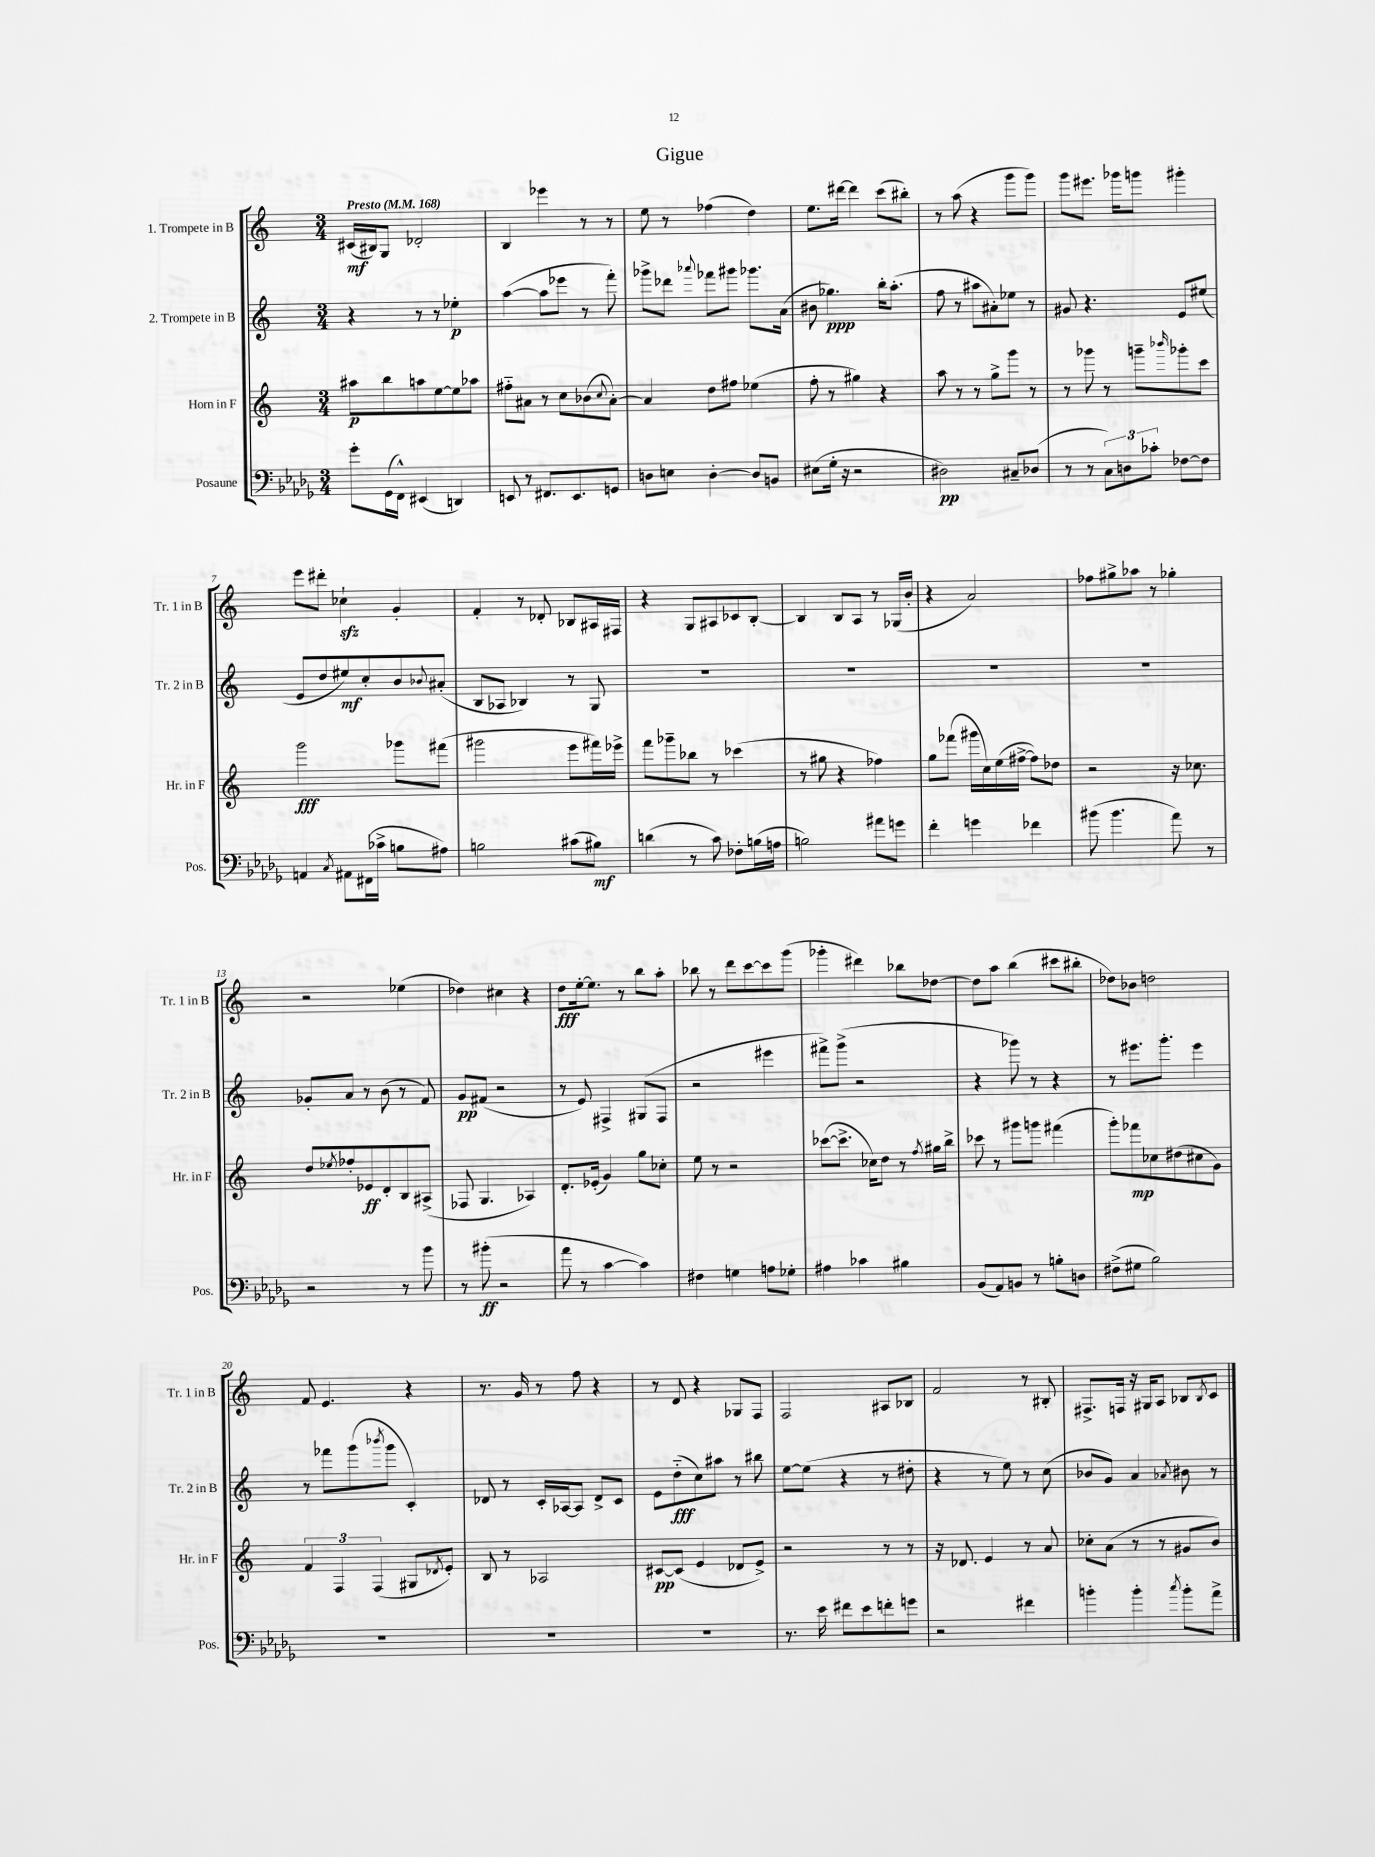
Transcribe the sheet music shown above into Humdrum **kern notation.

**kern	**kern	**kern	**kern
*staff4	*staff3	*staff2	*staff1
*clefF4	*clefG2	*clefG2	*clefG2
*k[b-e-a-d-g-]	*k[]	*k[]	*k[]
*M3/4	*M3/4	*M3/4	*M3/4
*MM168	*MM168	*MM168	*MM168
8g-'	8aa#	4r	(16c#
.	.	.	16B#)
(16GG-	8bb	.	8G
16FF^^)	.	.	.
(4EE#	8aa	8r	2d-'
.	[8ee	8r	.
4DD)	8ee]	4ee-'	.
.	8aa-	.	.
=	=	=	=
8EE	8ff#'~	([4aa	4B
8r	8a#	.	.
8.FF#	8r	8aa]	4eee-
.	8cc	8eee-	.
8.EE	.	.	.
.	(8b-	8r	8r
.	8qqcc	.	.
8GG	[8a#')	8fff')	8r
=	=	=	=
8D	4a#]	8ggg-^	8ee
8E	.	8ddd-	8r
.	.	8qqaaa-	.
[4D'	8dd	8fff-	(4ff-
.	8ff#	8ggg#	.
8D]	(4ee-	8.ggg-	4dd)
8BB	.	.	.
.	.	(16a	.
=	=	=	=
(8E#	8ff'	8b#	8.ee
16G-'	8r	4.gg-)	.
16r	.	.	[16ddd#
2r	4gg#)	.	4ddd#]
.	4r	16bb'	(8ccc
.	.	(8.aa'	.
.	.	.	8bb#')
=	=	=	=
2D#)	8aa	8ff	8r
.	8r	8r	(8aa
.	8r	8aa#	4r
.	8gg^	8a#')	.
8C#~	8ggg	8ee-	8ggg
(8D-	8r	8r	8ggg)
=	=	=	=
8r	8r	8g#	8ggg
8r	8ggg-	4.r	8.eee#
12C)	8r	.	.
.	.	.	16ggg-
12D	.	.	.
.	8ggg~	.	8ggg
12c-'	.	.	.
.	16qqbbb-	.	.
[8F-	8ggg-'	8e	4ggg#'
8F-]	8ccc	(8ee#	.
=	=	=	=
4AA	2ggg	8e	8eee
.	.	8dd	8ddd#'
8qC	.	.	.
8AA#	.	8ee#)	4cc-`
(16FF#	.	8cc'	.
16c-^	.	.	.
8B	8ggg-	8b	4g'
.	.	8qqb-	.
8A#)	(8fff#	(8a#'	.
=	=	=	=
2B	2ggg#	8B	4f'
.	.	8A-	.
.	.	4B-)	8r
.	.	.	8d-'
(8c#	8eee	8r	8B-
8B#)	16fff#)	8G	16A#
.	16eee-^	.	16F#
=	=	=	=
(4d	8fff	2.r	4r
.	8ggg-~	.	.
8r	8bb-	.	8G
8c)	8r	.	8A#
8F-'	(4ccc-	.	8c-
(16B	.	.	[8B'
16A	.	.	.
=	=	=	=
2B)	8r	2.r	4B]
.	8gg#	.	.
.	4r	.	8B
.	.	.	8A
8a#	4ff-)	.	8r
8g	.	.	(16G-
.	.	.	16b'
=	=	=	=
4f'	8gg	2.r	4r
.	(8fff-	.	.
4g	16ggg#	.	2a)
.	16cc)	.	.
.	(16ee	.	.
.	[16ff#^	.	.
4f-	8ff#])	.	.
.	8dd-	.	.
=	=	=	=
(8b#	2r	2.r	8ff-
4.b#	.	.	8gg#^
.	.	.	8aa-
.	.	.	8r
8a-)	16r	.	4gg-'
.	8.cc-	.	.
8r	.	.	.
=	=	=	=
2r	8dd	8g-'	2r
.	8qee-	.	.
.	8ff-'	8a	.
.	8e-	8r	.
.	8d'	(8b	.
8r	8B	8r	(4ee-
8b-	(8A#^	8f)	.
=	=	=	=
8r	8F-	8g	4dd-)
(8b#'	4.G	(8f#	.
2r	.	2r	4cc#
.	4A-)	.	4r
=	=	=	=
8a-	8.d'	8r	8dd
8r	.	8e)	[16ee'
.	(16e-'	.	8.ee]
[4c	4g)	4F#^	.
.	.	.	8r
4c])	8gg	(8G#	8bb
.	8cc-'	8F#	8aa'
=	=	=	=
4F#	8ee	2r	8bb-
.	8r	.	8r
4G	2r	.	8ddd
.	.	.	[8ccc
8A	.	4eee#	8ccc]
8G-'	.	.	(8ggg
=	=	=	=
4A#	([8ccc-	8fff#^)	4ggg-'
.	8.ccc-^]	(8ggg^	.
4c-	.	2r	4ddd#)
.	16cc-)	.	.
.	8dd	.	.
4B#	8r	.	8bb-
.	8qff	.	.
.	16gg#	.	[8dd-
.	16bb^	.	.
=	=	=	=
(8BB-	8ccc-	4r	8dd-]
8AA-)	8r	.	8aa
8BB	8ggg#	8ggg-)	(4bb
8r	8ggg	8r	.
8B'	(4fff#	4r	8ccc#
8D	.	.	8bb#'
=	=	=	=
(8F#^	8ggg')	8r	8dd-)
8G#	8fff-	8.eee#	8b-
2B-)	8cc-	.	2dd
.	.	8.ggg'	.
.	(8dd#	.	.
.	8cc#	4eee#	.
.	8g)	.	.
=	=	=	=
2.r	6f	8r	8f
.	.	8fff-	4.e
.	6F	.	.
.	.	(8ggg	.
.	(6F	.	.
.	.	8qbbb-	.
.	.	8ggg	.
.	8G#	4c')	4r
.	8qd-	.	.
.	8e')	.	.
=	=	=	=
2.r	8B	8d-	8.r
.	8r	8r	.
.	.	.	16g
.	2A-	16c'	8r
.	.	[16A-	.
.	.	8A-]	8ff
.	.	8d-^	4r
.	.	8c	.
=	=	=	=
2.r	[8c#	8e	8r
.	(8c#]	(8dd'~	8d
.	4e	8cc)	4r
.	.	8aa#	.
.	8d-	8r	8G-
.	8e^)	8bb#	8F
=	=	=	=
8.r	2r	[8ee	2F
.	.	(8ee]	.
16e-	.	.	.
8f#	.	4r	.
8e-	.	.	.
8f'	8r	8r	8A#
8g	8r	8dd#'	8B-
=	=	=	=
2r	16r	4r	2f
.	8.d-	.	.
.	4e	8r	.
.	.	8ee)	.
4f#	8r	8r	8r
.	8a	(8cc	8B#'
=	=	=	=
4b'	8cc-'	8b-	8.F#^
.	(8a	8g)	.
.	.	.	16F
4b'	8r	4a	16r
.	.	.	16G#
.	8r	.	8A
8qcc	.	8qa-	.
8b'	8g#	8b#	8B-
.	.	.	8qB-
8a-^	8b)	8r	8c
==	==	==	==
*-	*-	*-	*-
